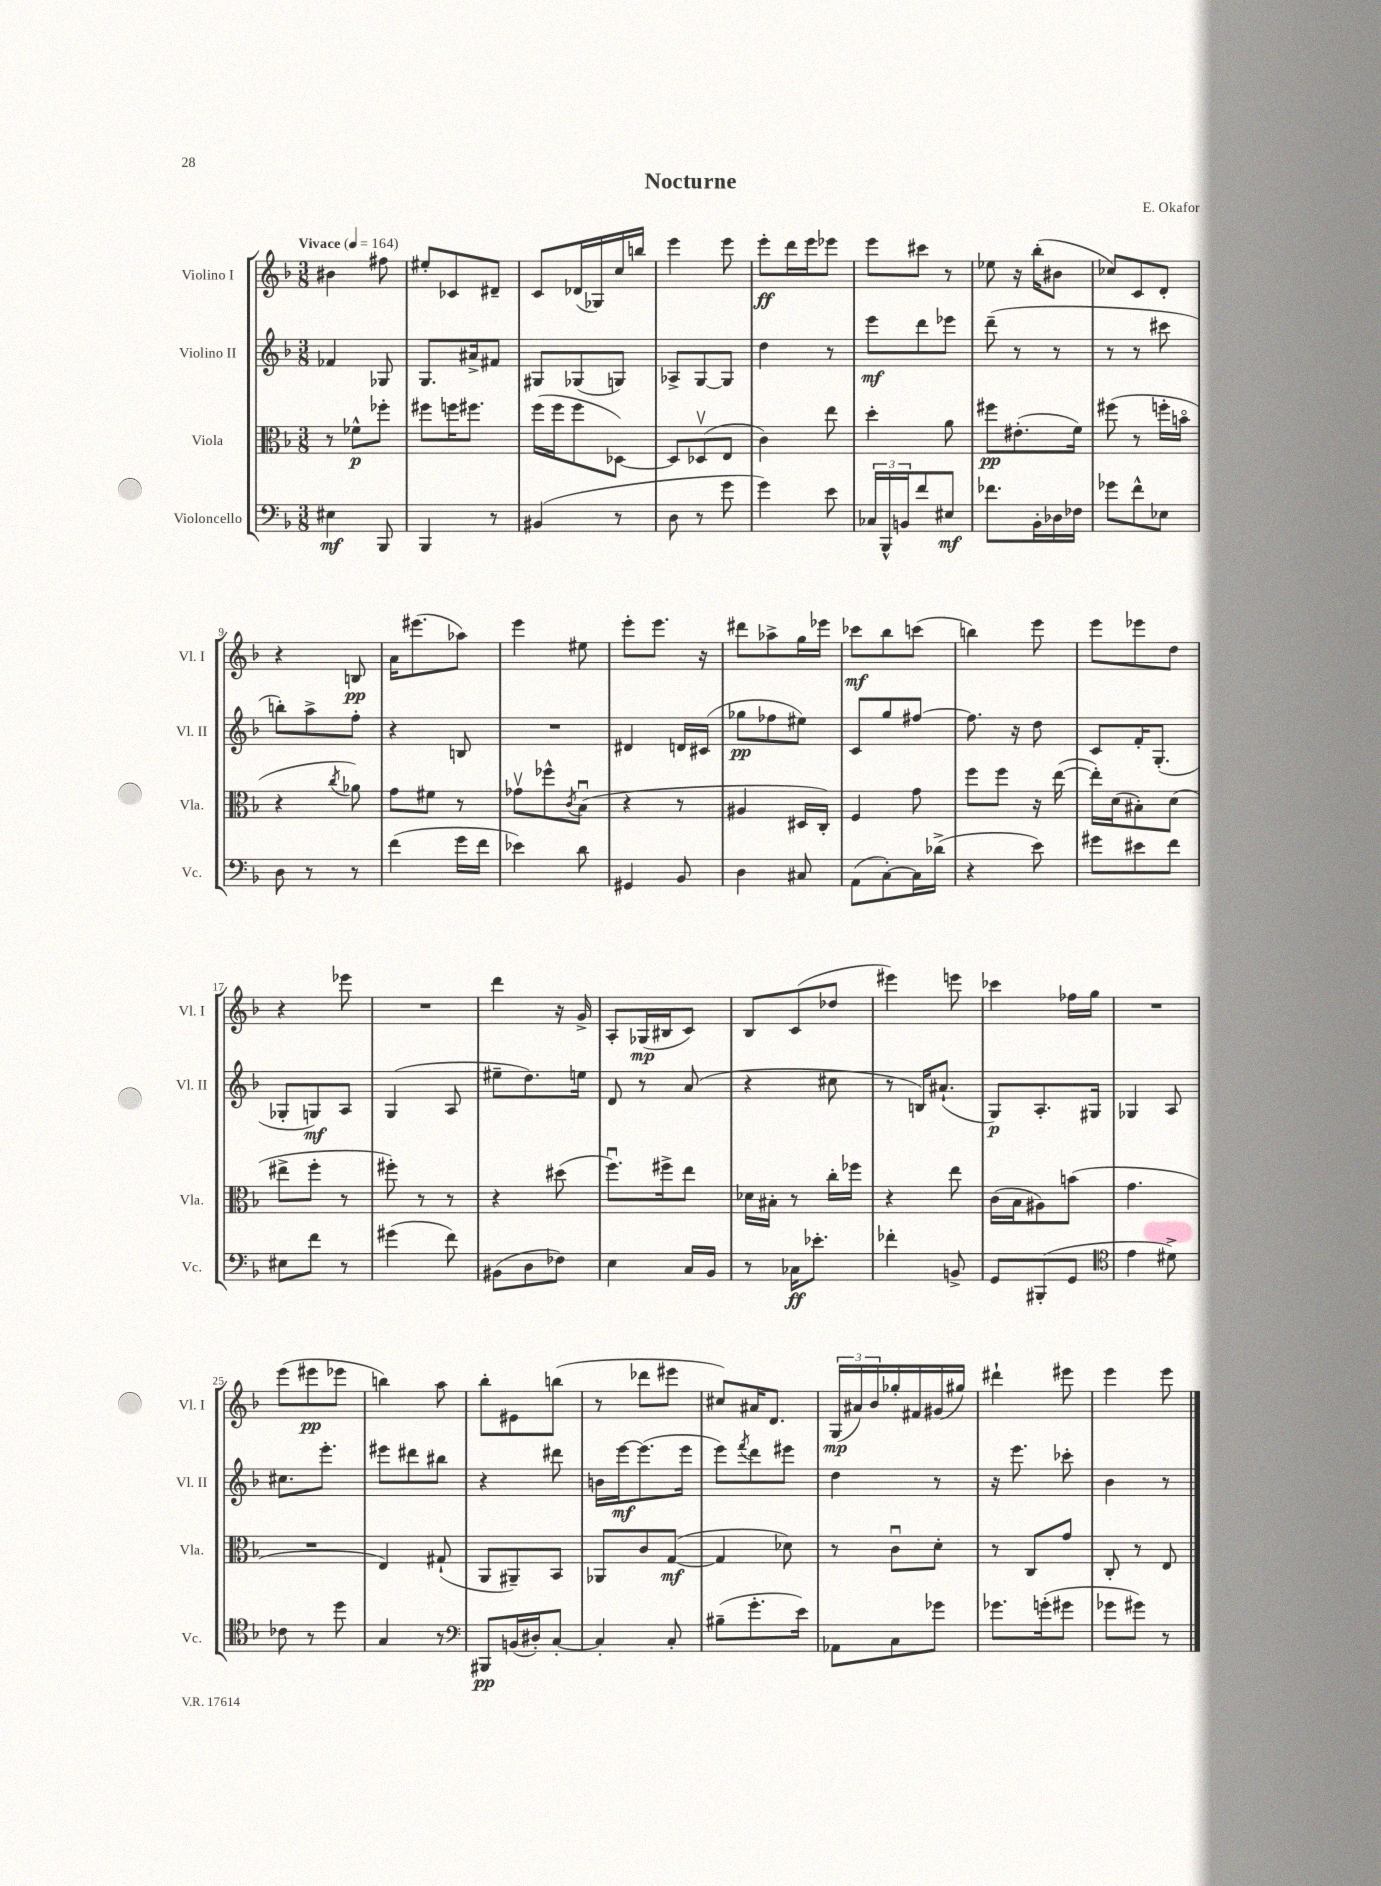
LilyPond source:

\header { title = "Nocturne" composer = "E. Okafor" }
<<
\new StaffGroup <<
\new Staff = "s0" \with { instrumentName = "Violino I" shortInstrumentName = "Vl. I" } {
    \clef treble \key f \major \numericTimeSignature \time 3/8 \tempo "Vivace" 4 = 164
    bis'4 fis''8 |
    eis''8-. ces'8 dis'8-- |
    c'8 des'16( ges16) c''16 b''16 |
    e'''4 e'''8 |
    e'''8-.\ff d'''16 e'''16 ees'''8 |
    e'''8 cis'''8 r8 |
    ees''8 r16 bes''16-.( bis'8 |
    ces''8) c'8 d'8-. |
    r4 b8\pp |
    a'16 eis'''8.( aes''8) |
    e'''4 eis''8 |
    e'''8-. e'''8. r16 |
    dis'''8 aes''8-> g''16 ees'''16 |
    ces'''8\mf bes''8 c'''8( |
    b''4) e'''8 |
    e'''8 ees'''8 d''8 |
    r4 ees'''8 |
    R4. |
    d'''4 r16 g'16-> |
    a8-. ges16\mp( bis16 c'8) |
    bes8 c'8( des''8 |
    eis'''4) e'''8 |
    ces'''4 fes''16 g''16 |
    R4. |
    e'''8( eis'''8\pp ees'''8 |
    b''4) a''8 |
    bes''8-. eis'8 b''8( |
    r8 des'''8 eis'''8 |
    cis''8) ais'16 d'8. |
    \tuplet 3/2 { g16\mp( ais'16) bes'16 } ges''16-. fis'16 gis'16( gis''16) |
    dis'''4-! eis'''8 |
    e'''4 e'''8 \bar "|." |
}
\new Staff = "s1" \with { instrumentName = "Violino II" shortInstrumentName = "Vl. II" } {
    \clef treble \key f \major \numericTimeSignature \time 3/8
    fes'4 ges8 |
    g8. ais'16-> fis'8 |
    gis8 ges8( g8) |
    aes8-> g8~ g8 |
    d''4 r8 |
    e'''8\mf d'''8 ees'''8 |
    d'''8--( r8 r8 |
    r8 r8 cis'''8 |
    b''8-.) a''8-> f''8-. |
    r4 b8 |
    R4. |
    dis'4 d'16 cis'16( |
    ges''8\pp fes''8 eis''8) |
    c'8 g''8 fis''8~ |
    fis''8. r16 d''8 |
    c'8 f'16-. g8.-.( |
    ges8-. g8\mf) a8 |
    g4( a8 |
    eis''8-- d''8.) e''16 |
    d'8 r8 a'8( |
    r4 cis''8 |
    r8 b16) ais'8.-!( |
    g8\p) a8.-. gis16 |
    ges4 a8 |
    cis''8. e'''8.-. |
    eis'''8 dis'''8 bis''8 |
    r4 dis'''8 |
    b'16 e'''16~\mf e'''8.( e'''16 |
    e'''8) \acciaccatura { f'''8 } d'''8 eis'''8 |
    d''4 r8 |
    r16 e'''8. ces'''8-. |
    bes'4 r8 \bar "|." |
}
\new Staff = "s2" \with { instrumentName = "Viola" shortInstrumentName = "Vla." } {
    \clef alto \key f \major \numericTimeSignature \time 3/8
    r8 fes'8-^\p fes''8-. |
    fis''8 f''16 fis''8. |
    f''16( f''16 f''8 des8~) |
    des8 des8\upbow( e8 |
    c'4) e''8 |
    d''4-. a'8 |
    fis''8\pp eis'8.-.( f'16) |
    fis''8( r8 f''16-. b'16\flageolet |
    r4 \acciaccatura { c''8 } aes'8) |
    g'8 fis'8 r8 |
    ges'8\upbow fes''8-^ \acciaccatura { c'8 } bes8\downbow( |
    r4 r8 |
    ais4 dis16 c16-.) |
    f4 g'8 |
    f''8 f''8 r16 e''16~( |
    e''16-.) d'16( bis8-.) d'8( |
    eis''8-> f''8-. r8 |
    fis''8-.) r8 r8 |
    r4 dis''8( |
    f''8.\downbow) fis''16-> e''8 |
    des'16 bis16-. r8 c''16-. fes''16 |
    r4 e''8 |
    c'16( bes16 ais8) b'8( |
    g'4. |
    R4. |
    e4) gis8-!( |
    a,8 ais,8--) bes,8 |
    aes,8 c'8 g8~\mf( |
    g4 des'8) |
    r8 c'8\downbow d'8-. |
    r8 c8 g'8 |
    c8-. r8 e8 \bar "|." |
}
\new Staff = "s3" \with { instrumentName = "Violoncello" shortInstrumentName = "Vc." } {
    \clef bass \key f \major \numericTimeSignature \time 3/8
    eis4\mf bes,,8 |
    bes,,4 r8 |
    bis,4( r8 |
    d8 r8 g'8 |
    g'4) e'8 |
    \tuplet 3/2 { ces16 bes,,16-^ b,16 } f'8 eis8\mf |
    fes'8. bes,16-. des16 fes16 |
    ges'8 f'8-^ ees8 |
    d8 r8 r8 |
    f'4( g'16 f'16 |
    ees'4) d'8 |
    gis,4 bes,8 |
    d4 cis8 |
    a,8( c8~-.) c16 des'16->( |
    r4 e'8) |
    gis'8 eis'8 f'8 |
    eis8 f'8 r8 |
    gis'4( f'8) |
    bis,8( d8 fes8) |
    e4 c16 bes,16 |
    r8 ces16\ff ees'8.-. |
    fes'4-. b,8-> |
    g,8 bis,,8-.( g,8 |
    \clef tenor e'4 dis'8->) |
    ces'8 r8 d''8 |
    g4 r8 |
    \clef bass bis,,8\pp b,16( dis16-.) c8~-. |
    c4-. c8-. |
    bis8--( g'8.-. e'16) |
    aes,8 c8 ges'8 |
    ges'8. g'16-.( gis'8 |
    ges'8 gis'8) r8 \bar "|." |
}
>>
>>
